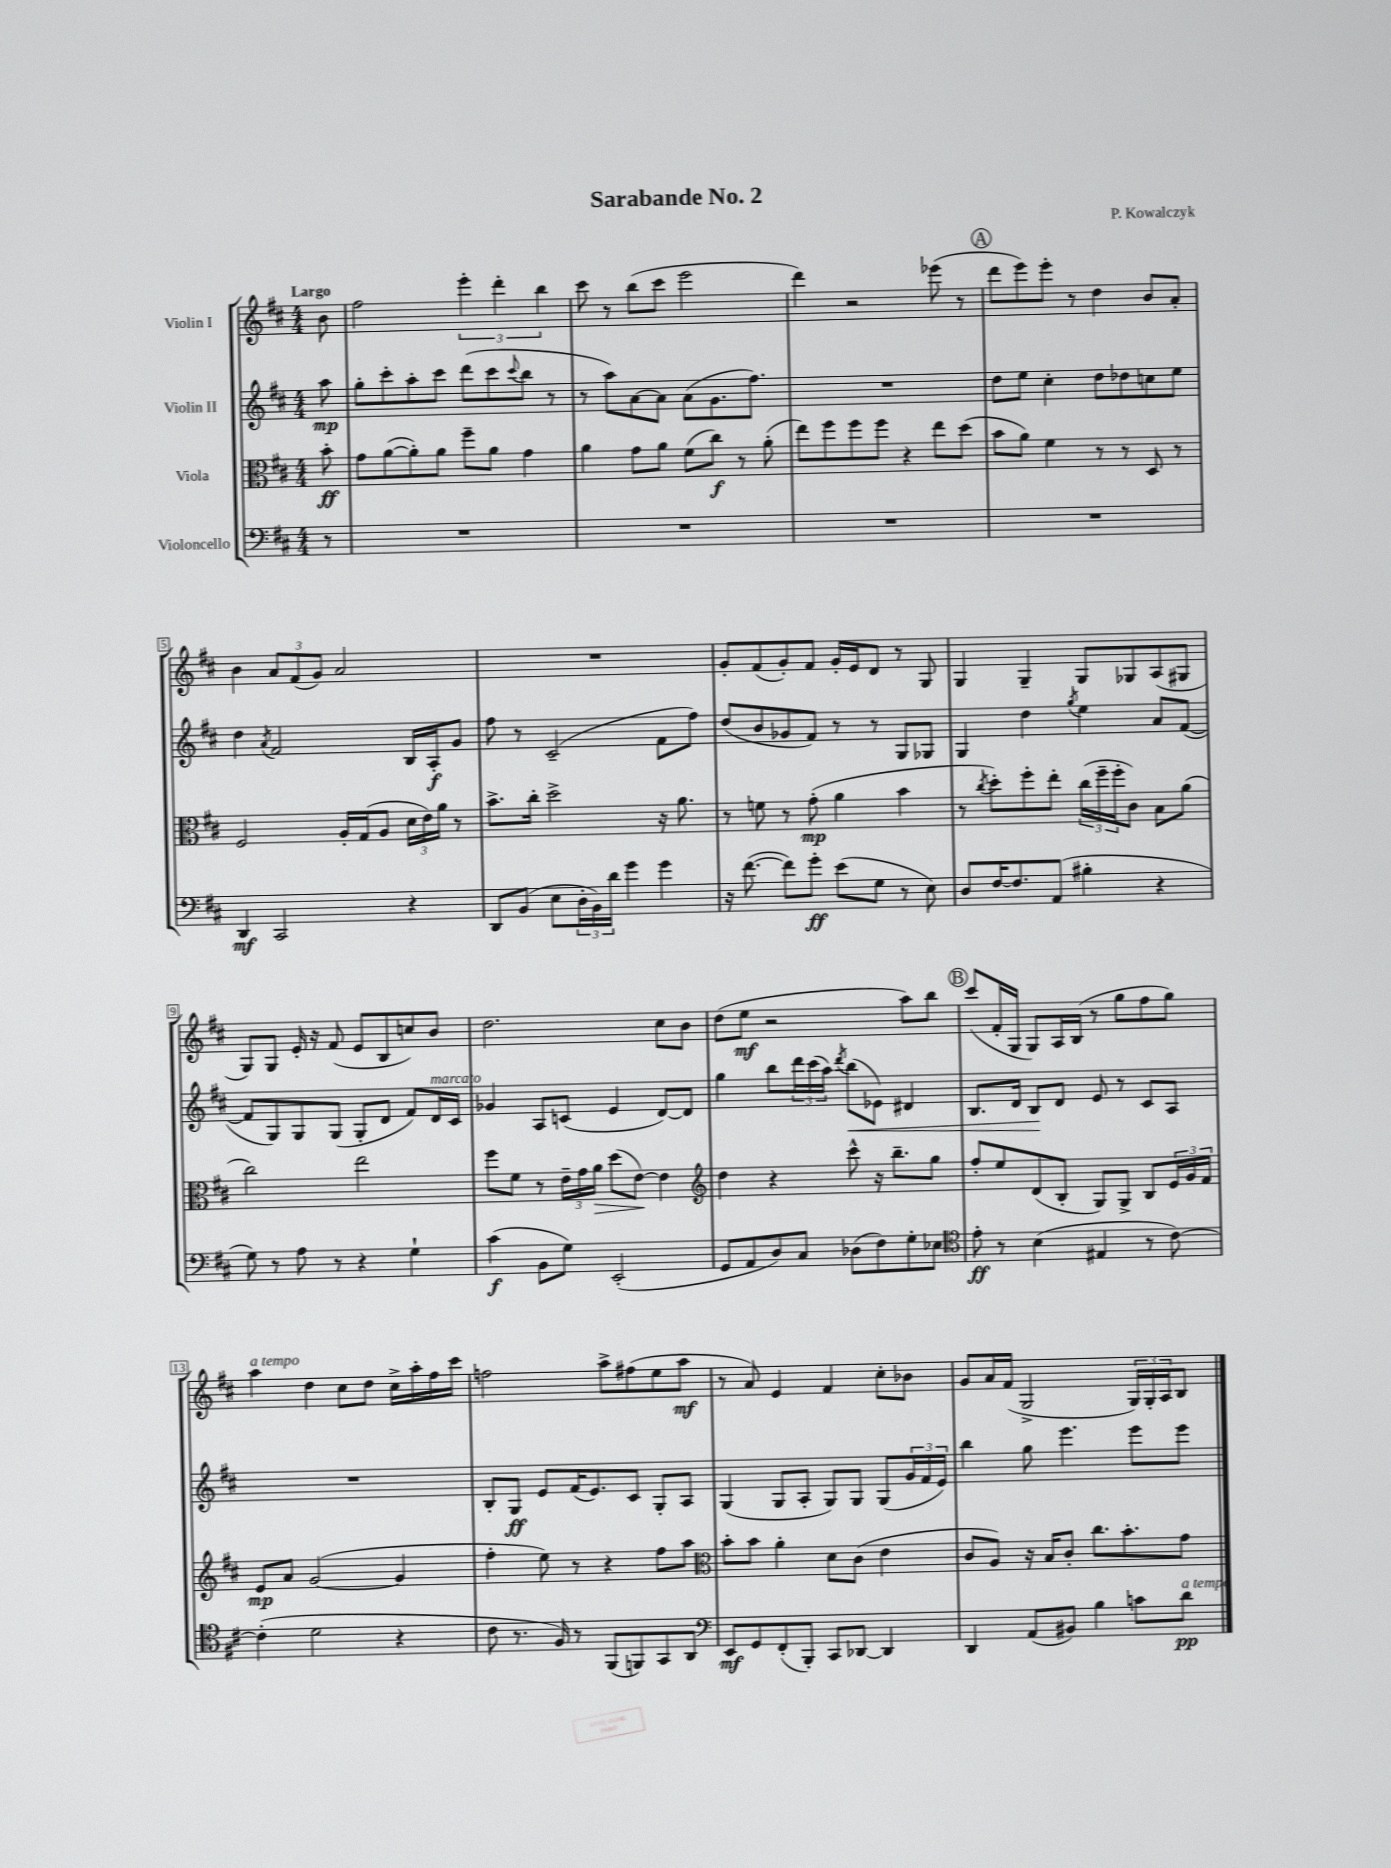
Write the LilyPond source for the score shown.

\header { title = "Sarabande No. 2" composer = "P. Kowalczyk" }
<<
\new StaffGroup <<
\new Staff = "s0" \with { instrumentName = "Violin I" } {
    \clef treble \key d \major \numericTimeSignature \time 4/4 \partial 8 \tempo "Largo"
    b'8 |
    fis''2 \tuplet 3/2 { e'''4-. d'''4-. b''4 } |
    cis'''8 r8 b''8( cis'''8 e'''2 |
    d'''4) r2 ees'''8( r8 |
    \mark \markup { \circle "A" } d'''8 e'''8) e'''8-. r8 d''4 b'8 a'8-. |
    b'4 \tuplet 3/2 { a'8 fis'8( g'8) } a'2 |
    R1 |
    g'8-. fis'8( g'8-.) fis'8 g'16-. e'16 d'8 r8 g8 |
    g4 g4-- g8 ges8 a8( gis8 |
    g8) g8 e'16-. r16 fis'8( e'8 b8 c''8) b'8 |
    d''2. cis''8 b'8 |
    d''8( e''8\mf r2 a''8) b''8 |
    \mark \markup { \circle "B" } cis'''8( fis'16-. g16 g8) a16 b16( r8 g''8 fis''8 g''8) |
    a''4^\markup { \italic "a tempo" } d''4 cis''8 d''8 cis''16-> a''16-. fis''16 cis'''16 |
    f''2 a''8-> fis''8( e''8 a''8\mf |
    r8 a'8) e'4 fis'4 cis''8-. bes'8 |
    g'8 a'16 fis'16( g2-> \tuplet 3/2 { g16) g16-. a16 } b8 \bar "|." |
}
\new Staff = "s1" \with { instrumentName = "Violin II" } {
    \clef treble \key d \major \numericTimeSignature \time 4/4 \partial 8
    a''8\mp |
    g''8-. cis'''8-. a''8-. cis'''8 d'''8( cis'''8 \appoggiatura { cis'''8 } b''8 r8 |
    r8 a''8) a'8~ a'8 a'8( g'8. fis''8.) |
    R1 |
    \mark \markup { \circle "A" } d''8 e''8 cis''4-. d''8 des''8 c''8 e''8 |
    d''4 \acciaccatura { a'8 } fis'2 b16 a16-.\f g'8 |
    fis''8 r8 cis'2--( fis'8 fis''8) |
    d''8( b'8 ges'8 fis'8) r8 r8 g8 ges8 |
    g4 d''4 \acciaccatura { g''8 } e''4 a'8 fis'8~( |
    fis'8 g8) g8 g8( g8-. d'8 fis'8) d'16^\markup { \italic "marcato" } cis'16 |
    ges'4 a8 c'8( e'4 d'8~) d'8 |
    g''4 b''8 \tuplet 3/2 { d'''16 cis'''16( a''16) } \acciaccatura { d'''8 } b''8\<( ees'8) dis'4 |
    \mark \markup { \circle "B" } b8. d'16 b8\! d'8 e'8 r8 cis'8 a8 |
    R1 |
    b8-. g8\ff e'8 fis'16( e'8.) cis'8 g8-. a8 |
    g4( g8 a8-. g8) g8 g8( \tuplet 3/2 { g'16 fis'16 e'16) } |
    b''4 g''8 e'''4. e'''8 e'''8 \bar "|." |
}
\new Staff = "s2" \with { instrumentName = "Viola" } {
    \clef alto \key d \major \numericTimeSignature \time 4/4 \partial 8
    b'8-.\ff |
    g'8 a'8~( a'8-.) a'8 fis''8-- a'8 g'4 |
    a'4 g'8 a'8 fis'8( cis''8\f) r8 a'8-.( |
    e''8) fis''8 fis''8 fis''8 r4 e''8 d''8( |
    \mark \markup { \circle "A" } b'8 a'8) fis'4 r8 r8 d8 r8 |
    fis2 a16-. g16( a8 \tuplet 3/2 { d'16 e'16) a'16 } r8 |
    b'8.-> cis''16-. d''2-> r16 a'8. |
    r8 f'8 r8 g'8-.\mp( a'4 b'4 |
    r8 \acciaccatura { cis''8 } d''8-.) fis''8-. e''8-. \tuplet 3/2 { cis''16( fis''16-- fis''16-. } cis'8) b8 a'8( |
    cis''2) e''2 |
    fis''8 fis'8 r8 \tuplet 3/2 { e'16-- g'16 a'16\> } d''8( e'8~\!) e'4 |
    \clef treble d''4 r4 cis'''8-^ r16 b''8.-- g''8 |
    \mark \markup { \circle "B" } fis''8-. e''8 d'8( b8-. g8) g8-> b8 \tuplet 3/2 { e'16 g'16 fis'16 } |
    e'8\mp a'8 g'2~( g'4 |
    fis''4-. e''8) r8 r4 fis''8 a''8 |
    \clef alto b'8-. b'8 a'4-. d'8 cis'8( e'4 |
    cis'8 a8) r16 b16 cis'8-. cis''8. b'8.-. g'8 \bar "|." |
}
\new Staff = "s3" \with { instrumentName = "Violoncello" } {
    \clef bass \key d \major \numericTimeSignature \time 4/4 \partial 8
    r8 |
    R1 |
    R1 |
    R1 |
    \mark \markup { \circle "A" } R1 |
    d,4\mf cis,2 r4 |
    d,8 b,8( e8 \tuplet 3/2 { d16-. b,16) d'16 } g'4 g'4 |
    r16 fis'8.~( fis'8) g'8-.\ff e'8( g8 r8 e8) |
    d8 fis16~ fis8. a,8( bis4-. r4 |
    g8) r8 a8 r8 r4 g4-! |
    cis'4\f( b,8 g8) e,2-.( |
    g,8 a,8 d8) cis8 des8( fis8) g8-. ees8 |
    \mark \markup { \circle "B" } \clef tenor e'8-.\ff r8 b4( eis4 r8 cis'8~) |
    cis'4-.( d'2 r4 |
    cis'8 r8. fis16) r8 fis,8( f,8) g,8 a,8 |
    \clef bass e,8\mf g,8 fis,8-.( b,,8-.) cis,8 des,8~ des,4 |
    d,4 a,8( bis,8) b4 c'8 d'8\pp^\markup { \italic "a tempo" } \bar "|." |
}
>>
>>
\layout { \context { \Score \override BarNumber.stencil = #(make-stencil-boxer 0.1 0.3 ly:text-interface::print) } }
